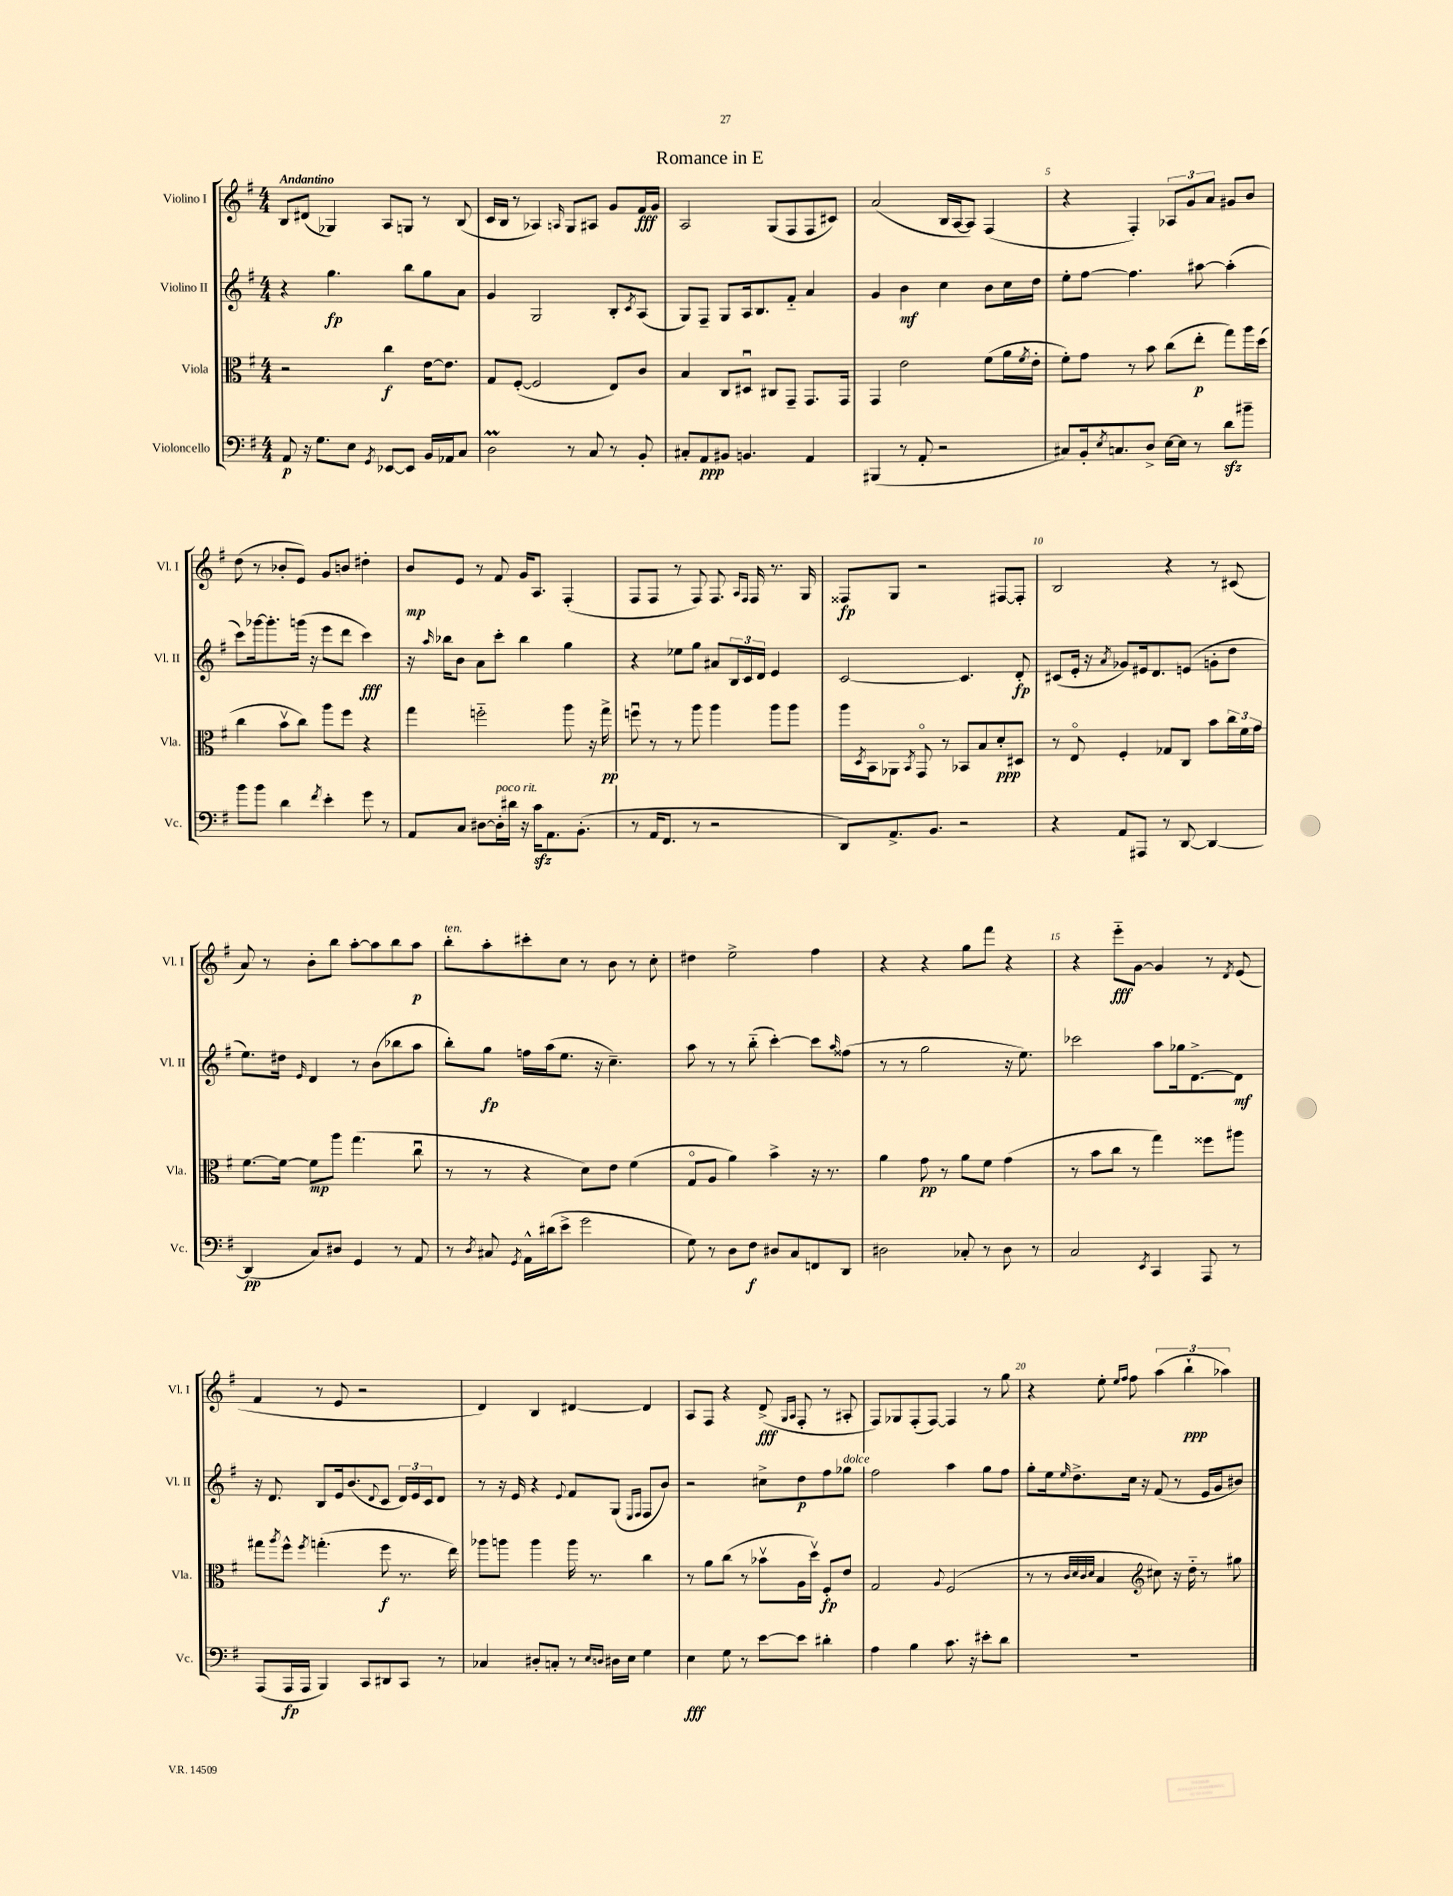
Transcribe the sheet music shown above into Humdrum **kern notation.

**kern	**kern	**kern	**kern
*staff4	*staff3	*staff2	*staff1
*clefF4	*clefC3	*clefG2	*clefG2
*k[f#]	*k[f#]	*k[f#]	*k[f#]
*M4/4	*M4/4	*M4/4	*M4/4
8AA/	2r	4r	8B/L
16r	.	.	(8d#/J
8.G\L	.	.	.
.	.	4.gg\	4G-/)
8E\J	.	.	.
8qGG/	.	.	.
[8EE-/L	4cc\	.	8A/L
8EE-/]J	.	8bb\L	8G/J
16BB/LL	[16e\LK	8gg\	8r
16AA-/J	8.e\]J	.	.
8C/J	.	8a\J	(8B/
=	=	=	=
2D\	8G/L	4g/	16c/LL
.	.	.	16B/JJ
.	([8F#'/J	.	8r
.	2F#/]	2G/	4A-/)
.	.	.	16qqA/
8r	.	.	8G/L
8C/	.	.	8A#/J
8r	8E/L)	8B'/L	8g/L
.	.	8qc/	.
8BB'/	8c/J	(8A/J	16f#/L
.	.	.	16g/JJ
=	=	=	=
8C#'/L	4B/	8G/L)	2A/
8AA/	.	8F#~/J	.
8BB#/J	8C/L	8G/L	.
4.BB/	8D#u/J	16A/k	.
.	.	8.B/	.
.	8C#/L	.	(8G/L
.	8GG~/J	8f#'~/J	8F#/
4AA/	8.GG/L	4a/	8F#/
.	.	.	8c#/J)
.	16GG/Jk	.	.
=	=	=	=
(4BBB#/	4GG/	4g/	(2a/
8r	2e\	4b\	.
8AA'/	.	.	.
2r	.	4cc\	16B/LL
.	.	.	[16A/J
.	.	.	8A/]J)
.	(8f#\L	8b\L	(4F#/
.	16a\L	16cc\L	.
.	8qf#/	.	.
.	16e'\JJ	16dd\JJ	.
=	=	=	=
8C#/L)	8f#'\L)	8ee'\L	4r
16BB'/k	8g\J	[8ff#\J	.
8qE/	.	.	.
8.C/	.	.	.
.	8r	4.ff#\]	4F#'/)
8D^/J	8b\	.	.
[16E\LL	(8cc\L	.	12A-/L
16E\]JJ	.	.	.
.	.	.	12g/
8r	8ee'\J	[8aa#\	.
.	.	.	12a/J
8d\L	8gg\L)	(4aa#'\]	8g#/L
8b#~\J	16aa\L	.	8b/J
.	(16dd\JJ	.	.
=	=	=	=
8b\L	4cc\	8ccc\L)	(8dd\
8b\J	.	[16ggg-\k	8r
.	.	8.ggg-'\]	.
4d\	8bv\L	.	8b-'/L
.	8cc\J)	(16ggg\Jk	8e/J)
.	.	16r	.
8qf#/	.	.	.
4e'\	8aa\L	8eee\L	8g/L
.	8ff#\J	8ddd\J	8b/J
8g\	4r	4ccc\)	4dd#'\
8r	.	.	.
=	=	=	=
8AA/L	4gg\	16r	8b/L
.	.	16qqaa/	.
.	.	16bb-\LK	.
8C/J	.	8b\J	8e/J
[8D#\L	2ff'~\	8a\L	8r
16D#'\]L	.	8ccc'\J	8f#/
16d#\JJ	.	.	.
16r	.	4bb-\	16g/LK
16c\LK	.	.	8.A/J
8.AA\	.	.	.
.	8aa\	4gg\	(4F#'/
(8.BB'\J	.	.	.
.	16r	.	.
.	16gg^\	.	.
=	=	=	=
8r	8ffu\	4r	8F#/L
16AA/LK	8r	.	8F#/J
8.FF#/J	.	.	.
.	8r	8ee-\L	8r
8r	8aa\	8gg\J	8F#/)
2r	4aa\	8a#/L	8.F#/
.	.	24B/L	.
.	.	24c/	.
.	.	.	16qqA/LL
.	.	.	16qqF#/JJ
.	.	.	16F#/
.	.	24d/JJ	.
.	8aa\L	4e/	8.r
.	8aa\J	.	.
.	.	.	16G/
=	=	=	=
8DD/L)	16aa\LL	[2c/	8F##/L
.	8qD/	.	.
.	16BB\J	.	.
8.AA^/	8AA-\J	.	8G/J
.	8qBB/	.	.
.	8GGo/	.	2r
8.BB/J	.	.	.
.	8r	.	.
2r	8BB-/L	4.c/]	.
.	8B/	.	.
.	8d'/	.	[8F#/L
.	8D#/J	8d'/	8F#'/]J
=	=	=	=
4r	8r	(8c#/L	2B/
.	8Eo/	16e'/Jk	.
.	.	16r	.
.	.	8qa/	.
8AA/L	4F#'/	8g-/L)	.
8AAA#/J	.	16e#/k	.
.	.	8.d/	.
8r	8G-/L	.	4r
[8DD/	8C/J	(8e/J	.
4DD/_	8b\L	8g'\L	8r
.	24cc\L	8dd\J	(8c#/
.	24f#\	.	.
.	24g\JJ	.	.
=	=	=	=
(4DD/]	[8.f#\L	8.ee\L)	8a/)
.	.	.	8r
.	16f#\_Jk	16dd#\Jk	.
.	.	16qqe/	.
8C/L)	8f#\]L	4d/	8b'\L
8D#/J	8aa\J	.	8bb\J
4GG/	(4.gg\	8r	[8aa'\L
.	.	(8b\L	8aa\]
8r	.	8bb-\	8bb\
8AA/	8ccu\	8aa\J	8aa\J
=	=	=	=
8r	8r	8bb'\L)	8bb'\L
8qD/	.	.	.
8C#/	8r	8gg\J	8aa'\
8qGG/	.	.	.
16AA^^\LL	4r	16ff\LL	8ccc#'\
(16d#\J	.	(16aa\J	.
8e^\J	.	8.ee\J	8cc\J
2g\	8d\L)	.	8r
.	.	16r	.
.	8e\J	4.cc~\)	8b\
.	(4f#\	.	8r
.	.	.	8cc'\
=	=	=	=
8G\)	8Go/L	8aa\	4dd#\
8r	8A/J	8r	.
8D\L	4a\)	8r	2ee^\
8F#\J	.	(8bb'~\	.
8D#/L	4b^\	[4ccc'\)	.
8C/	.	.	.
8FF/	16r	8ccc\]L	4ff#\
.	8.r	.	.
.	.	16qqaa/	.
8DD/J	.	(8ff##\J	.
=	=	=	=
2D#\	4a\	8r	4r
.	.	8r	.
.	8g\	2gg\	4r
.	8r	.	.
8C-'/	8a\L	.	8gg\L
8r	8f#\J	.	8fff#\J
8D#\	(4g\	16r	4r
.	.	8.ee\)	.
8r	.	.	.
=	=	=	=
2C/	8r	2ccc-\	4r
.	8b\L	.	.
.	8cc\J	.	8eee'~\L
.	8r	.	[8g\J
8qEE/	.	.	.
4CC/	4gg\)	8aa\L	4g/]
.	.	16gg-\k	.
.	.	[8.d^\	.
8AAA/	8ff##\L	.	8r
.	.	.	8qd/
8r	8aa#\J	8d\]J	(8e/
=	=	=	=
(8AAA/L	8gg#\L	16r	4f#/
.	.	8.d/	.
.	8qaa/	.	.
16AAA/L	8ff#^^\J	.	.
16AAA/JJ	.	.	.
.	8qff#/	.	.
4BBB/)	(4.gg'\	8B/L	8r
.	.	16e/k	8e/
.	.	(8.b/	.
8CC/L	.	.	2r
.	.	8qqd/	.
8DD#/	8ff#\	8c/J	.
8CC/J	8.r	24d/LL)	.
.	.	24e/	.
.	.	24c/J	.
8r	.	8d/J	.
.	16ee\)	.	.
=	=	=	=
4C-/	8aa-\L	8r	4d/)
.	8aa\J	16r	.
.	.	16e/	.
8D#'/L	4aa\	4r	4B/
8C'/J	.	.	.
.	.	8qqe/	.
8r	16aa\	8f#/L	[4d#/
.	8.r	.	.
16qqE/LL	.	.	.
16qqD/JJ	.	.	.
16D#\LL	.	(8G/J	.
16E\JJ	.	.	.
.	.	16qqE/LL	.
.	.	16qqF#/JJ	.
4G\	4cc\	8F#/L	4d#/]
.	.	8b/J)	.
=	=	=	=
4E\	8r	2r	8A/L
.	8a\L	.	8F#/J
8G\	(8cc\J	.	4r
8r	8r	.	.
[8e\L	8b-v\L	8cc#^\L	(8d^/
.	.	.	16qqG/LL
.	.	.	16qqA/JJ
8e\]J	16A\L	8dd\	8F#'/
.	16ddv\JJ)	.	.
4d#'\	8F#'/L	8ff#\	8r
.	8e/J	8gg-\J	8A#'/
=	=	=	=
4A\	2G/	2ff#\	8F#/L)
.	.	.	8G-/
4B\	.	.	(8F#'/
.	.	.	[8F#/J)
.	8qqA/	.	.
8.c\	(2F#/	4aa\	4F#/]
16r	.	.	.
8e#'\L	.	8gg\L	8r
8d\J	.	8ff#\J	8gg\
=	=	=	=
1r	8r	8gg'\L	4r
.	8r	16ee\k	.
.	.	16qqee/	.
.	.	8.dd^\	.
.	32qqc/LLL	.	.
.	32qqd/	.	.
.	32qqc/	.	.
.	32qqd/JJJ	.	.
.	4B/	.	8ee'\
.	.	.	16qqee/LL
.	.	.	16qqff#/JJ
.	.	16cc\Jk	8ff#\
.	.	16r	.
*	*clefG2	*	*
.	8cc#\)	(8f#/	(6aa\
.	16r	8r	.
.	.	.	6bb`\
.	16dd'~\	.	.
.	8r	16e/LL	.
.	.	16g/J	.
.	.	.	6aa-\)
.	8gg#\	8b#/J)	.
==	==	==	==
*-	*-	*-	*-
